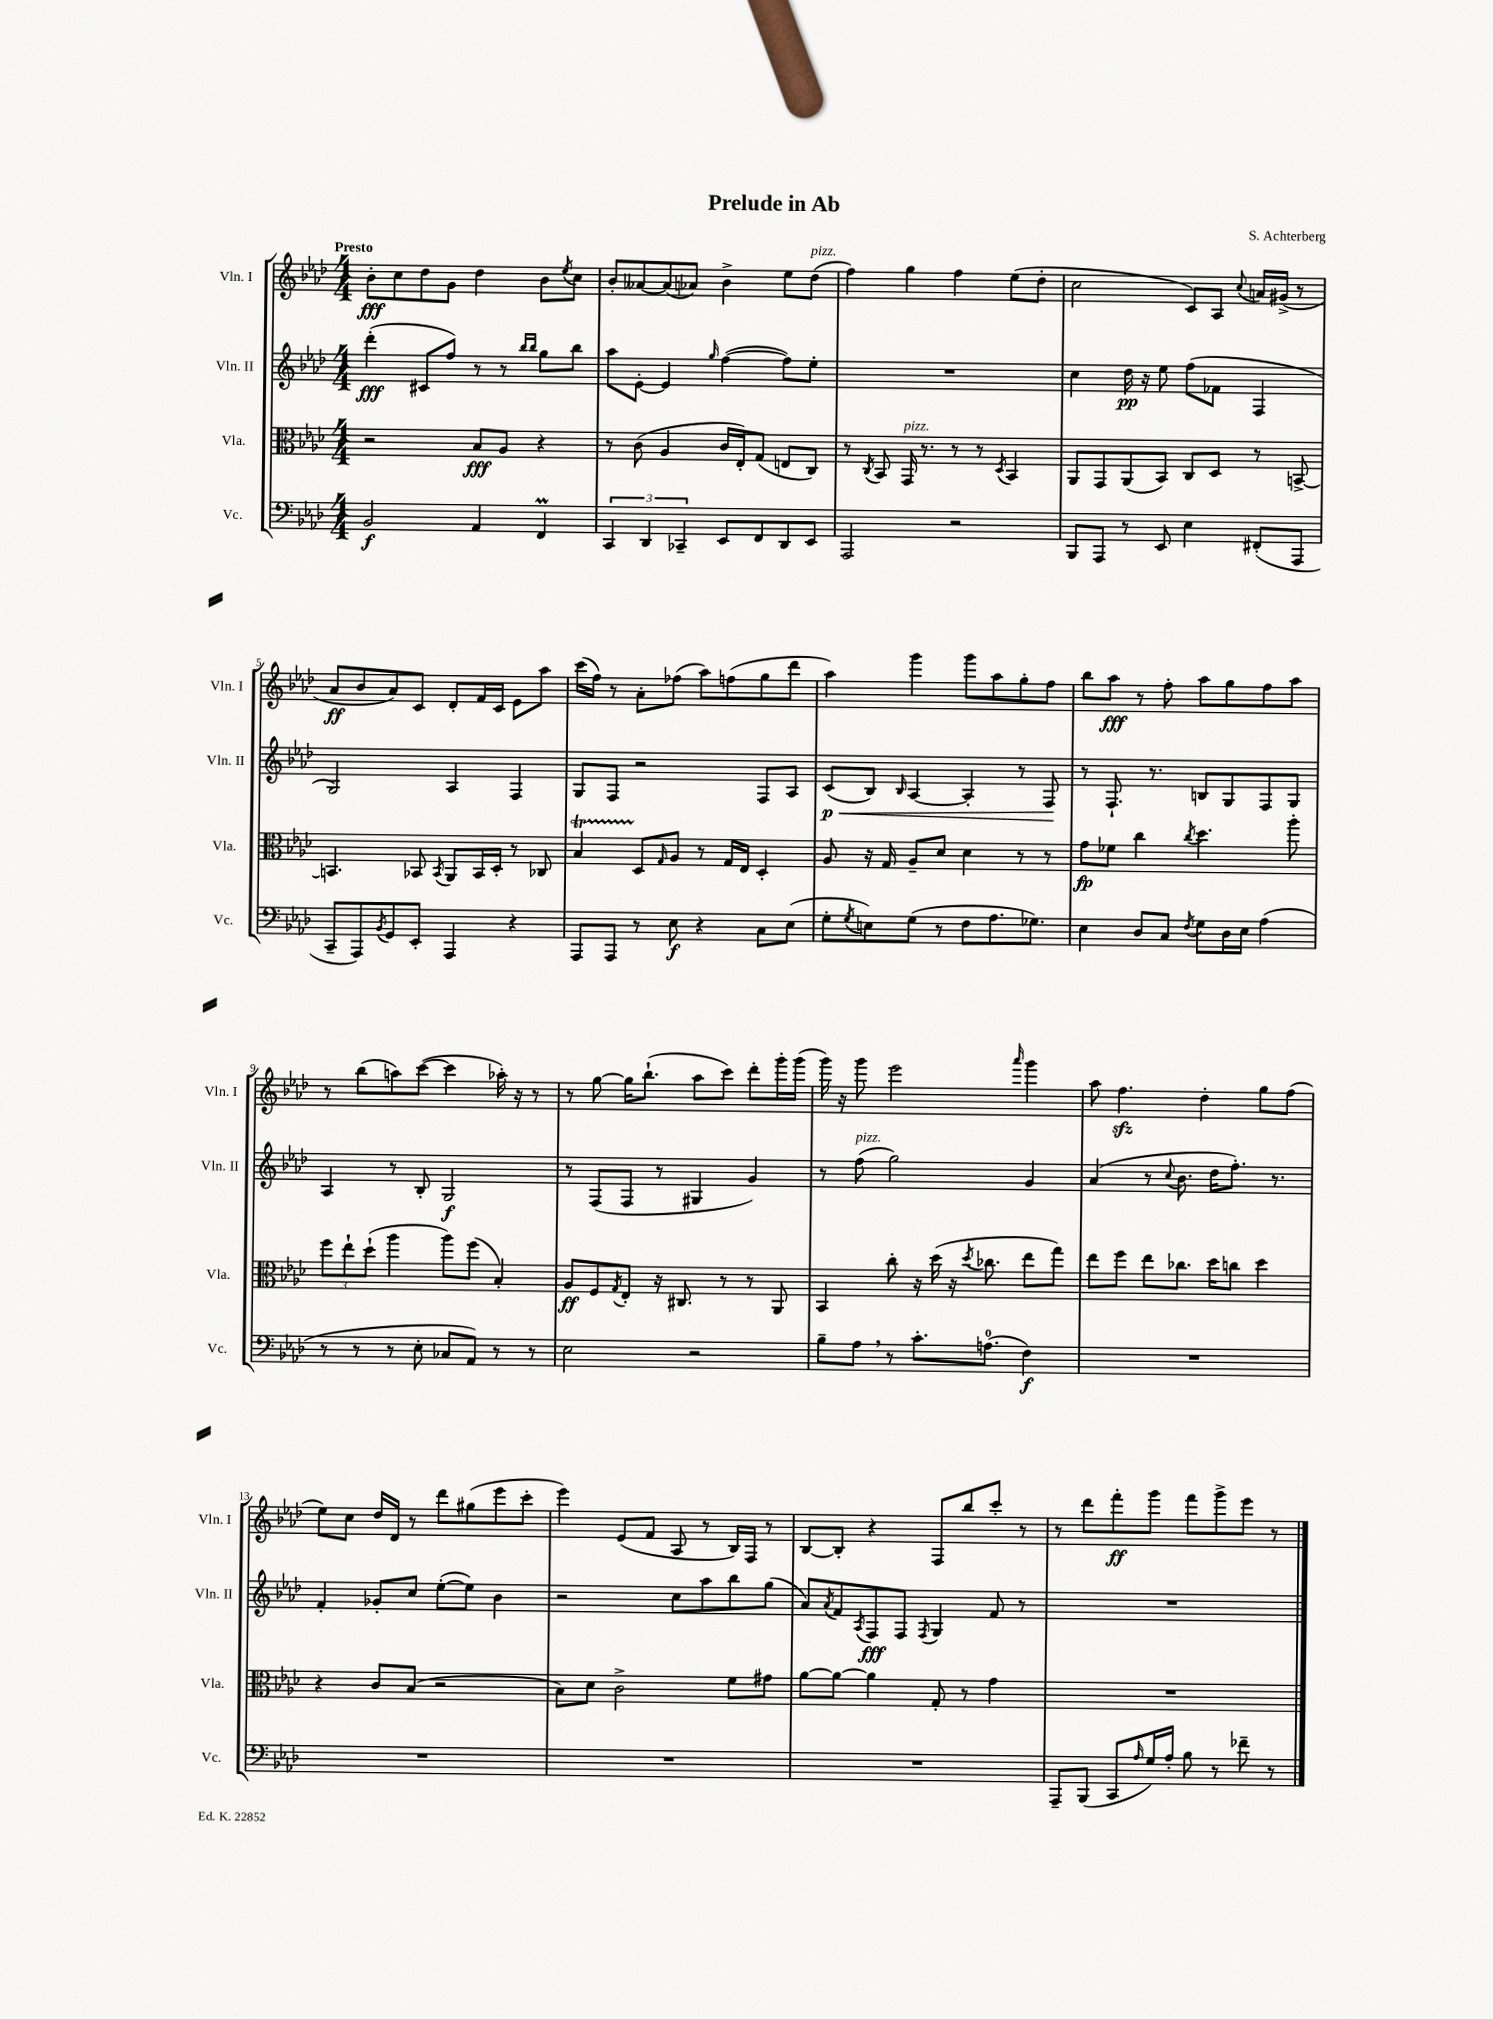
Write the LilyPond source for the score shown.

\header { title = "Prelude in Ab" composer = "S. Achterberg" }
<<
\new StaffGroup <<
\new Staff = "s0" \with { instrumentName = "Vln. I" shortInstrumentName = "Vln. I" } {
    \clef treble \key aes \major \numericTimeSignature \time 4/4 \tempo "Presto"
    bes'8-.\fff c''8 des''8 g'8 des''4 bes'8 \acciaccatura { ees''8 } c''8 |
    bes'8-. aeses'8~ aeses'8( aes'8) bes'4-> ees''8 des''8^\markup { \italic "pizz." }( |
    f''4) g''4 f''4 ees''8( des''8-. |
    c''2 c'8) aes8 \appoggiatura { c''8 } a'16 gis'16->( r8 |
    aes'8\ff bes'8 aes'8) c'8 des'8-. f'16 c'16 ees'8 aes''8 |
    c'''16( f''16) r8 aes'8-. fes''8( aes''8) f''8( g''8 des'''8 |
    aes''4) g'''4 g'''8 aes''8 g''8-. f''8 |
    bes''8 aes''8\fff r8 f''8-. aes''8 g''8 f''8 aes''8 |
    r8 bes''8( a''8) c'''8~( c'''4 aes''16-.) r16 r8 |
    r8 g''8~ g''16 bes''8.-!( aes''8 c'''8) des'''8-. g'''16-. g'''16( |
    g'''16) r16 g'''8 ees'''2 \grace { aes'''16 } g'''4 |
    aes''8 f''4.\sfz des''4-. g''8 f''8( |
    ees''8) c''8 des''16 des'16 r8 des'''8 gis''8( ees'''8 c'''8-. |
    ees'''4) ees'8( f'8 aes8 r8 bes16) f16 r8 |
    bes8~ bes8-. r4 f8 bes''8 c'''8-. r8 |
    r8 des'''8 f'''8-.\ff g'''8 f'''8 g'''8-> ees'''8 r8 \bar "|." |
}
\new Staff = "s1" \with { instrumentName = "Vln. II" shortInstrumentName = "Vln. II" } {
    \clef treble \key aes \major \numericTimeSignature \time 4/4
    des'''4-.\fff( cis'8 f''8) r8 r8 \grace { bes''16 bes''16 } g''8 bes''8 |
    aes''8 ees'8~-. ees'4 \grace { g''16 } f''4~( f''8) ees''8-. |
    R1 |
    c''4 des''16\pp r16 ees''8 f''8( fes'8 f4 |
    g2) aes4 f4 |
    g8 f8 r2 f8 aes8 |
    c'8\p\<( bes8) \grace { bes16 } aes4~ aes4-. r8 f8\! |
    r8 f8.-! r8. b8 g8 f8 g8 |
    aes4 r8 bes8-. g2\f |
    r8 f8( f8 r8 gis4 g'4) |
    r8 f''8^\markup { \italic "pizz." }( g''2) g'4 |
    aes'4( r8 \appoggiatura { c''8 } bes'8. des''16 f''8.-.) r8. |
    f'4-. ges'8-. c''8 ees''8~-.( ees''8) bes'4 |
    r2 c''8 aes''8 bes''8 g''8( |
    aes'8) \acciaccatura { aes'8 } f'8 \acciaccatura { aes8 } f8\fff f8 \acciaccatura { f8 } g4 f'8 r8 |
    R1 \bar "|." |
}
\new Staff = "s2" \with { instrumentName = "Vla." shortInstrumentName = "Vla." } {
    \clef alto \key aes \major \numericTimeSignature \time 4/4
    r2 bes8\fff aes8 r4 |
    r8 c'8( aes4 c'16 ees16-.) g8( e8 c8) |
    r8 \acciaccatura { c8 } bes,8 g,16^\markup { \italic "pizz." } r8. r8 r8 \acciaccatura { des8 } bes,4 |
    aes,8 g,8 aes,8( bes,8) c8 des8 r8 b,8~-> |
    b,4. bes,8 \acciaccatura { bes,8 } aes,8 bes,16 des16-. r8 ces8 |
    bes4\startTrillSpan des8\stopTrillSpan \grace { g16 } aes8 r8 g16 ees16 des4-. |
    aes8 r16 g16 aes8-- des'8 des'4 r8 r8 |
    g'8\fp fes'8 c''4 \acciaccatura { c''8 } des''4. aes''8-. |
    \tuplet 3/2 { f''8 ees''8-! des''8-!( } aes''4 aes''8) f''8( bes4-.) |
    aes8\ff f8 \acciaccatura { g8 } ees8-. r16 cis8. r8 r8 aes,8 |
    bes,4 c''8-. r16 des''16( r16 \acciaccatura { des''8 } ces''8. ees''8 g''8) |
    ees''8 f''8 ees''8 ces''8. des''16 c''8 des''4 |
    r4 c'8 bes8( r2 |
    bes8) des'8 c'2-> f'8 gis'8 |
    aes'8~ aes'8~ aes'4 g8-. r8 g'4 |
    R1 \bar "|." |
}
\new Staff = "s3" \with { instrumentName = "Vc." shortInstrumentName = "Vc." } {
    \clef bass \key aes \major \numericTimeSignature \time 4/4
    bes,2\f aes,4 f,4\prall |
    \tuplet 3/2 { c,4 des,4 ces,4-- } ees,8 f,8 des,8 ees,8 |
    aes,,2 r2 |
    bes,,8 aes,,8 r8 ees,8 ees4 fis,8-.( aes,,8 |
    c,8-- aes,,8) \acciaccatura { bes,8 } g,8 ees,8-. aes,,4 r4 |
    aes,,8 aes,,8 r8 ees8\f r4 c8 ees8( |
    g8-. \acciaccatura { g8 } e8) g8( r8 f8 aes8. ges8.) |
    ees4 des8 c8 \acciaccatura { f8 } g8 des16 ees16 aes4( |
    r8 r8 r8 ees8-. ces8 aes,8) r8 r8 |
    ees2 r2 |
    bes8-- aes8 \breathe r8 c'8.-. a8.-0( f4\f) |
    R1 |
    R1 |
    R1 |
    R1 |
    aes,,8-- bes,,8( c,8 \grace { aes16 } g16) aes16-. bes8 r8 fes'8-- r8 \bar "|." |
}
>>
>>
